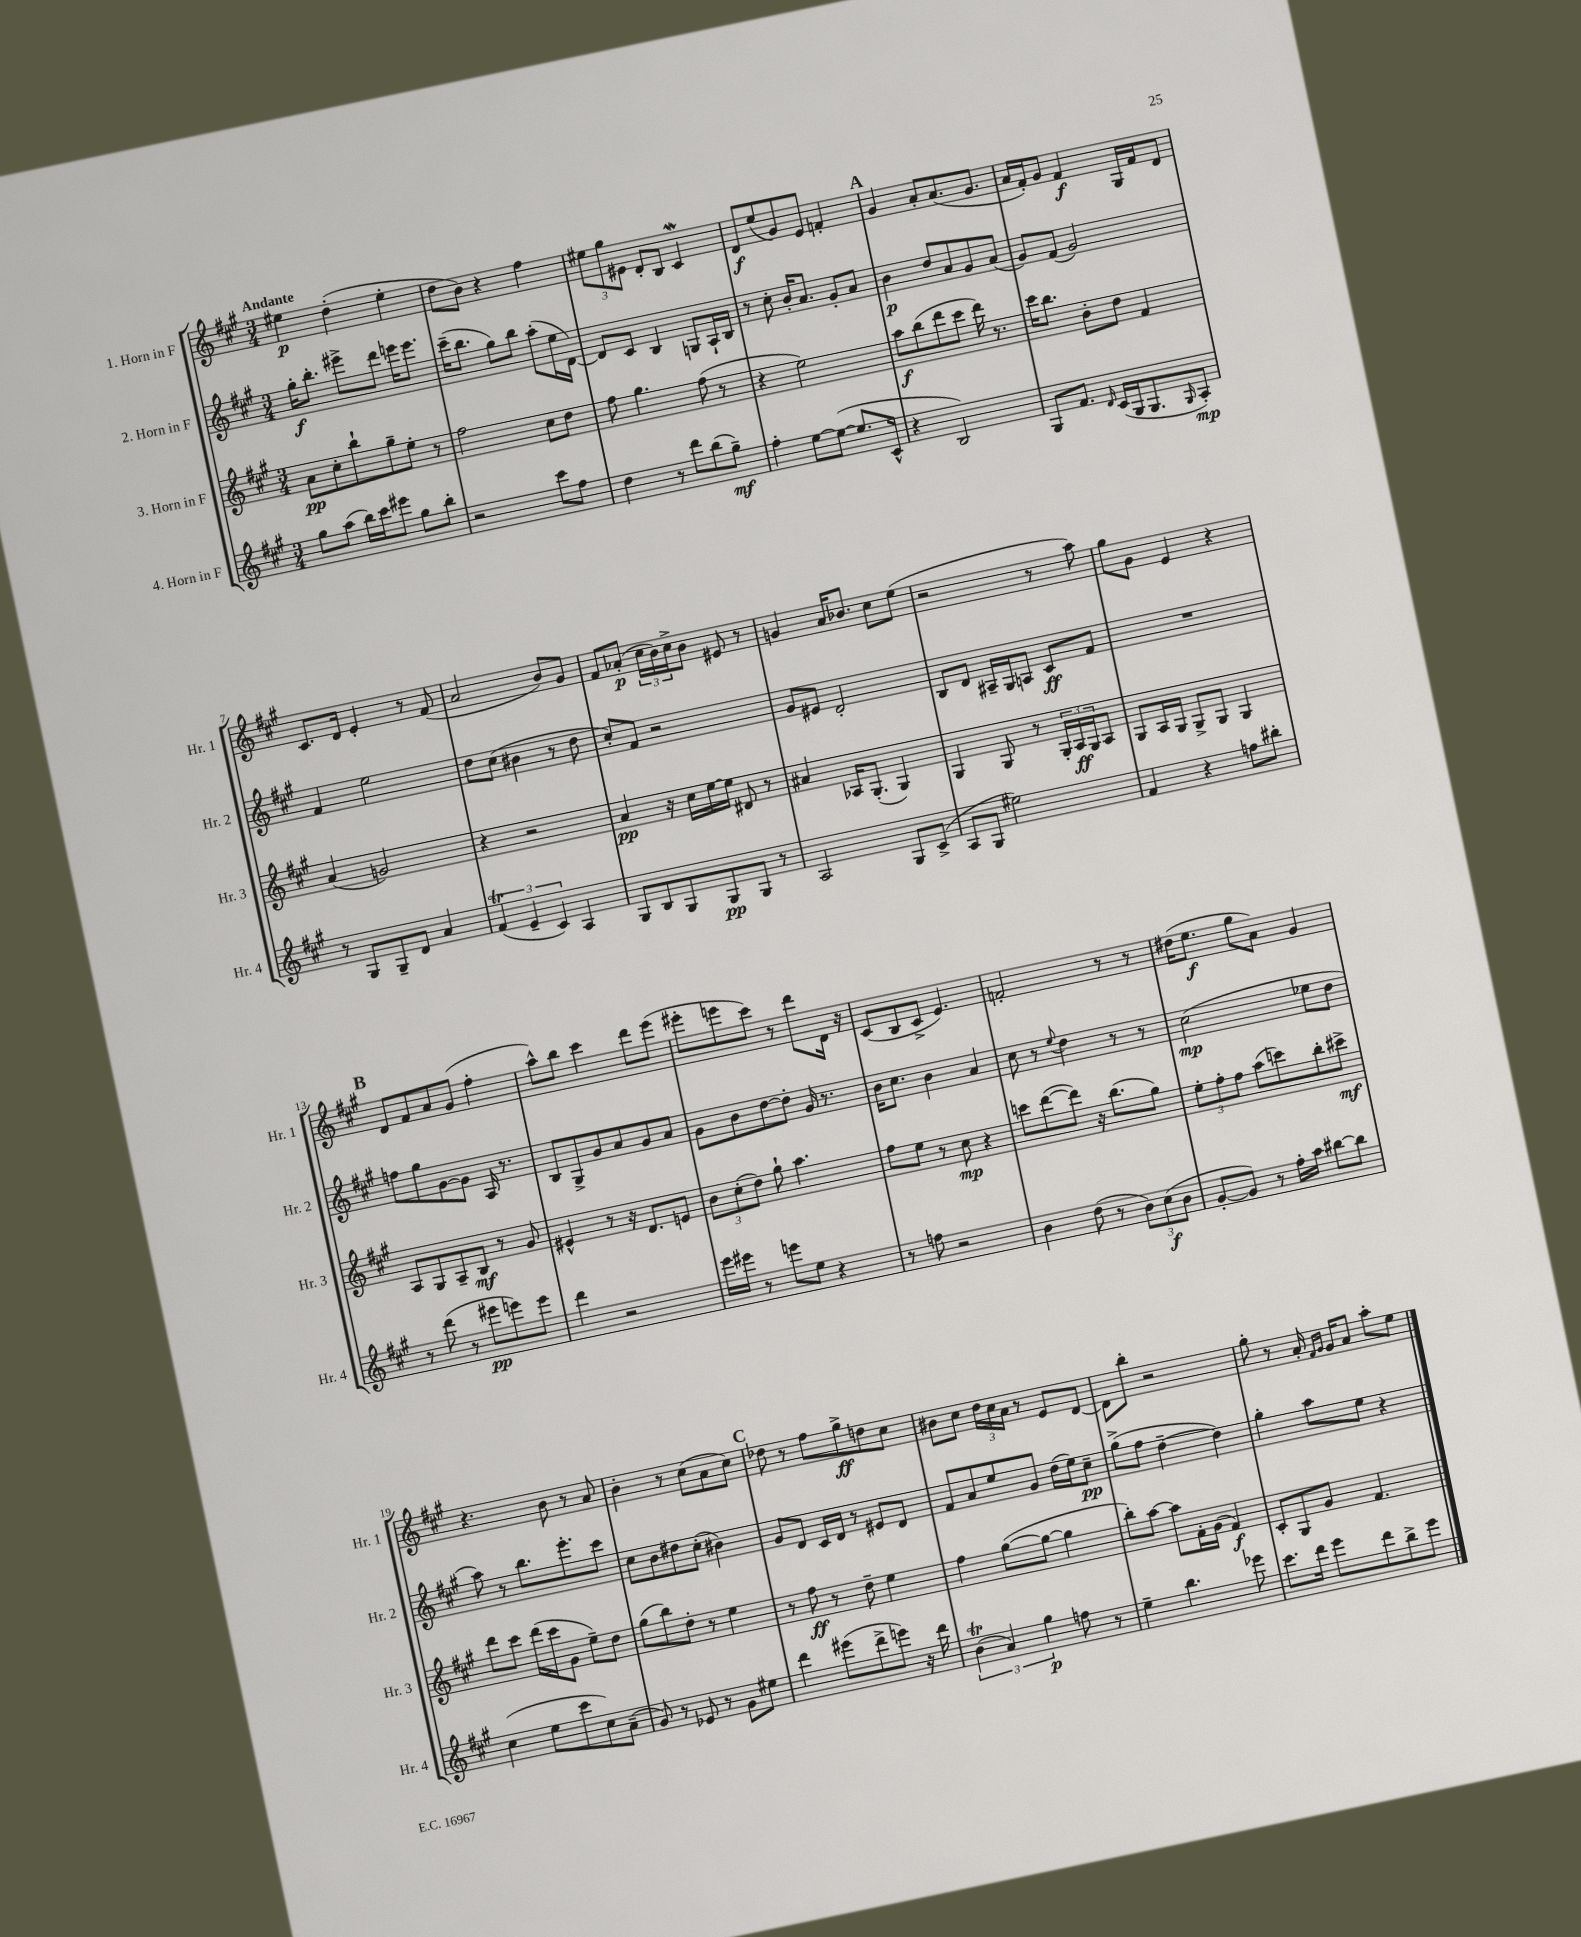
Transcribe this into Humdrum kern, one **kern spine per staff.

**kern	**kern	**kern	**kern
*staff4	*staff3	*staff2	*staff1
*clefG2	*clefG2	*clefG2	*clefG2
*k[f#c#g#]	*k[f#c#g#]	*k[f#c#g#]	*k[f#c#g#]
*M3/4	*M3/4	*M3/4	*M3/4
8gg#\L	8a\L	16gg#'\LK	4ee#\
.	.	8.bb'\J	.
(8aa\J	8cc#'\	.	.
16bb\LL)	8bb`\	8eee#^\L	(4dd'\
16ccc#\J	.	.	.
8eee#\J	8gg#~\	8ddd\J	.
8gg#\L	8ee'\J	16eee\LK	4ee#'\
.	.	8.eee\J	.
8bb'\J	8r	.	.
=	=	=	=
2r	2ff#\	(16ccc#~\LK	8dd\L
.	.	8.bb\J	.
.	.	.	8b\J)
.	.	8gg#\L)	4r
.	.	8bb\J	.
8ccc#\L	8cc#\L	(8aa'\L	4ff#\
8ff#\J	8dd\J	16ee\L	.
.	.	[16d\JJ)	.
=	=	=	=
4dd\	8ff#\	8d/]L	12ee#\L
.	.	.	12gg#\
.	4.gg#\	8c#/J	.
.	.	.	12e#\J
8r	.	4B/	8d'/L
8ddd\L	.	.	8B/J
(8bb\	(8ff#\	8G/L	4c#/
8gg#~\J)	8r	16A`/L	.
.	.	16B/JJ	.
=	=	=	=
4ff#'\	4r	8r	8d/L
.	.	8cc#'\	(8ee/
[8ee\L	2ee\)	16b'/LK	8g#/)
.	.	8.a/J	.
(8ee\_J	.	.	8e/J
8.ee/]L	.	8g#'/L	4f'/
.	.	8a/J	.
16c#^^/Jk	.	.	.
=	=	=	=
4r	8aa\L	4b\	4g#/
.	(8bb\	.	.
2B/)	8ddd\	8dd/L	8a'/L
.	8ccc#\J	8a/	(8.a/
.	16ddd\)	8g#/	.
.	8.r	.	8.g#/J
.	.	(8a/J	.
=	=	=	=
8G#/L	16ccc#\LK	8g#/L)	16a/LL
.	8.bb\J	.	16f#'/J)
8.f#/J	.	(8f#/J	8g#/J
.	8b'\L	2g#/)	4f#/
16qqd/	.	.	.
(16c#/LL	.	.	.
16G#/J	8dd\J	.	.
8.G#/	.	.	.
.	4f#/	.	16G#/LL
.	.	.	16f#/J
16qqG#/	.	.	.
8A'/J)	.	.	8d/J
=	=	=	=
8r	(4a/	4f#/	8.c#/L
8G#/L	.	.	.
.	.	.	16d/Jk
8G#~/	2g/)	2ee\	4e'/
8d/J	.	.	.
4a/	.	.	8r
.	.	.	(8f#/
=	=	=	=
(6f#/	4r	8dd\L	2a/
.	.	(8cc#\J	.
6e~/	.	.	.
.	2r	4b#\	.
6c#/)	.	.	.
4A/	.	8r	8b/L)
.	.	8dd\	8g#/J
=	=	=	=
8G#/L	4a/	8cc#'/L)	8f#/L
8B/	.	8f#/J	(8a-'/J
8G#/	16r	2r	24cc#\LL
.	.	.	24b\)
.	16cc#\LL	.	.
.	.	.	24cc#^\J
8G#/	[16ee\	.	8b\J
.	16ee\]JJ	.	.
8G#/J	8d#/	.	8e#/
8r	8r	.	8r
=	=	=	=
2A/	4a#/	8g#/L	4g/
.	.	8e#/J	.
.	16A-/LK	2d'/	16a/LK
.	(8.G#'/J	.	8.b-/J
8G#/L	4G#/)	.	8cc#\L
(8c#^/J	.	.	(8ee\J
=	=	=	=
8A/L	4G#/	8B/L	2r
8G#/J	.	8d/J	.
2ee#\)	8G#/	16A#~/LL	.
.	.	16G#/J	.
.	8r	8A/J	.
.	24G#'/LL	8c#/L	8r
.	24A/	.	.
.	24G#/J	.	.
.	8A/J	8f#/J	8aa\)
=	=	=	=
4f#/	8G#/L	2.r	8gg#\L
.	16A/L	.	8g#\J
.	16G#/JJ	.	.
4r	8G#^/L	.	4e/
.	8G#/J	.	.
8ff\L	4G#/	.	4r
8bb#'\J	.	.	.
=	=	=	=
8r	8A/L	8ff\L	8d/L
(8ddd\	8G#/	8gg#\	8f#/
8r	8A~/	[8g#\	8a/
8eee#\L	8B/J	8g#\]J	(8g#/J
8eee\)	8r	16A/	4ff#'\
.	.	8.r	.
8eee\J	8g#/	.	.
=	=	=	=
4ddd\	4e#^^/	8B/L	8aa^^\L)
.	.	8G#^/	8bb\J
2r	8r	8g#/	4ccc#\
.	16r	8a/	.
.	8.d/L	.	.
.	.	8g#/	8ddd\L
.	8e/J	8a/J	(8eee\J
=	=	=	=
16eee\LL	12b\L	8g#\L	8eee#'\L
16eee#\JJ	.	.	.
.	(12cc#'\	.	.
8r	.	8b\	8eee\
.	12dd\J)	.	.
8eee\L	8gg#`\	[8dd\	8ccc#\J)
8ee\J	4.aa\	8dd'\]J	8r
4r	.	16g#/	8ddd\L
.	.	8.r	.
.	.	.	16d\Jk
.	.	.	16r
=	=	=	=
8r	8ff#\L	16b\LK	(8c#/L
.	.	8.cc#\J	.
8ff\	8ee\J	.	8B/
2r	8r	4b\	8c#^/J
.	8cc#\	.	4.e/)
.	4r	4a/	.
=	=	=	=
4b\	8ccc\L	8cc#\	2f'/
.	([8ddd\	8r	.
.	.	8qqee/	.
(8dd\	8ddd\]J)	4dd\	.
8r	16r	.	.
.	(8.bb\L	.	.
12b\L)	.	8r	8r
(12cc#\	.	.	.
.	8gg#\J)	8r	8r
12b\J	.	.	.
=	=	=	=
[8g#'/L	12ee'\L	(2cc#\	(16dd#\LK
.	.	.	8.ee\J
.	12ff#'\	.	.
8g#/]J)	.	.	.
.	12ff#\J	.	.
8r	(8aa\L	.	8gg#\L
16ff#'\LL	8ccc\)	.	8a\J)
16aa\JJ	.	.	.
[8bb#\L	8bb'\	8ee-\L	4g#/
8bb#\]J	8ccc#^\J	8dd\J	.
=	=	=	=
(4cc#\	8ddd\L	8aa\)	4.r
.	8ccc#\J	8r	.
8ee\L	(16ddd\LL	8.bb\L	.
.	16ccc#\J	.	.
8ccc#\	8g#\J	.	8b\
.	.	8.eee'\	.
8cc#\)	8ee~\L)	.	8r
(8a~\J	8dd\J	8ccc#\J	8a/
=	=	=	=
8g#/)	(8gg#\L	8cc#\L	4b'\
8r	8bb\)	8b\	.
8e-/	8dd'\J	8dd#\	8r
8r	8r	(8cc#'\J	(8cc#\L
8g#\L	4ee\	4b#\)	8a\
8ee#\J	.	.	8cc#\J)
=	=	=	=
4ddd\	8r	8g#/L	8dd-\
.	8ff#\	8d/J	8r
(8eee#\L	8r	16c#/LL	8ff#\L
.	.	16d/JJ	.
8ddd^\	8dd~\	8r	8gg#^\
8eee\J)	4ee\	8e#/L	8dd\
16r	.	8d/J	8cc#\J
16ddd\	.	.	.
=	=	=	=
(6b\	4ff#\	8f#/L	8b#\L
.	.	8a/	8cc#\J
6a/)	.	.	.
.	([8gg#\L	8ee/	24dd\LL
.	.	.	24cc#\
6gg#\	.	.	24a\JJ
.	8gg#\_J	8g#/J	8r
8ff\	4gg#\]	(16dd\LL	8e/L
.	.	16ee\J)	.
8r	.	8cc#~\J	[8d/J
=	=	=	=
4ee~\	8bb'\L)	(8gg#^\L	8d\]L
.	[8aa\J	8ff#\J	8bb'\J
4.bb\	8aa\]L	[4dd~\	2r
.	16f#'\L	.	.
.	(16g#\JJ	.	.
.	4f#/)	4dd\])	.
8eee-\	.	.	.
=	=	=	=
8.ccc#\L	8c#'/L	4gg#'\	8gg#'\
.	8G#/	.	8r
16ddd\Jk	.	.	.
8eee\L	8g#/J	8aa\L	16a'/
.	.	.	16qqf#/LL
.	.	.	16qqg#/JJ
.	.	.	16g#/LK
8ddd\	4.f#/	8ee\J	8a/J
8bb^\	.	4r	8aa'\L
8eee\J	.	.	8ee\J
==	==	==	==
*-	*-	*-	*-
